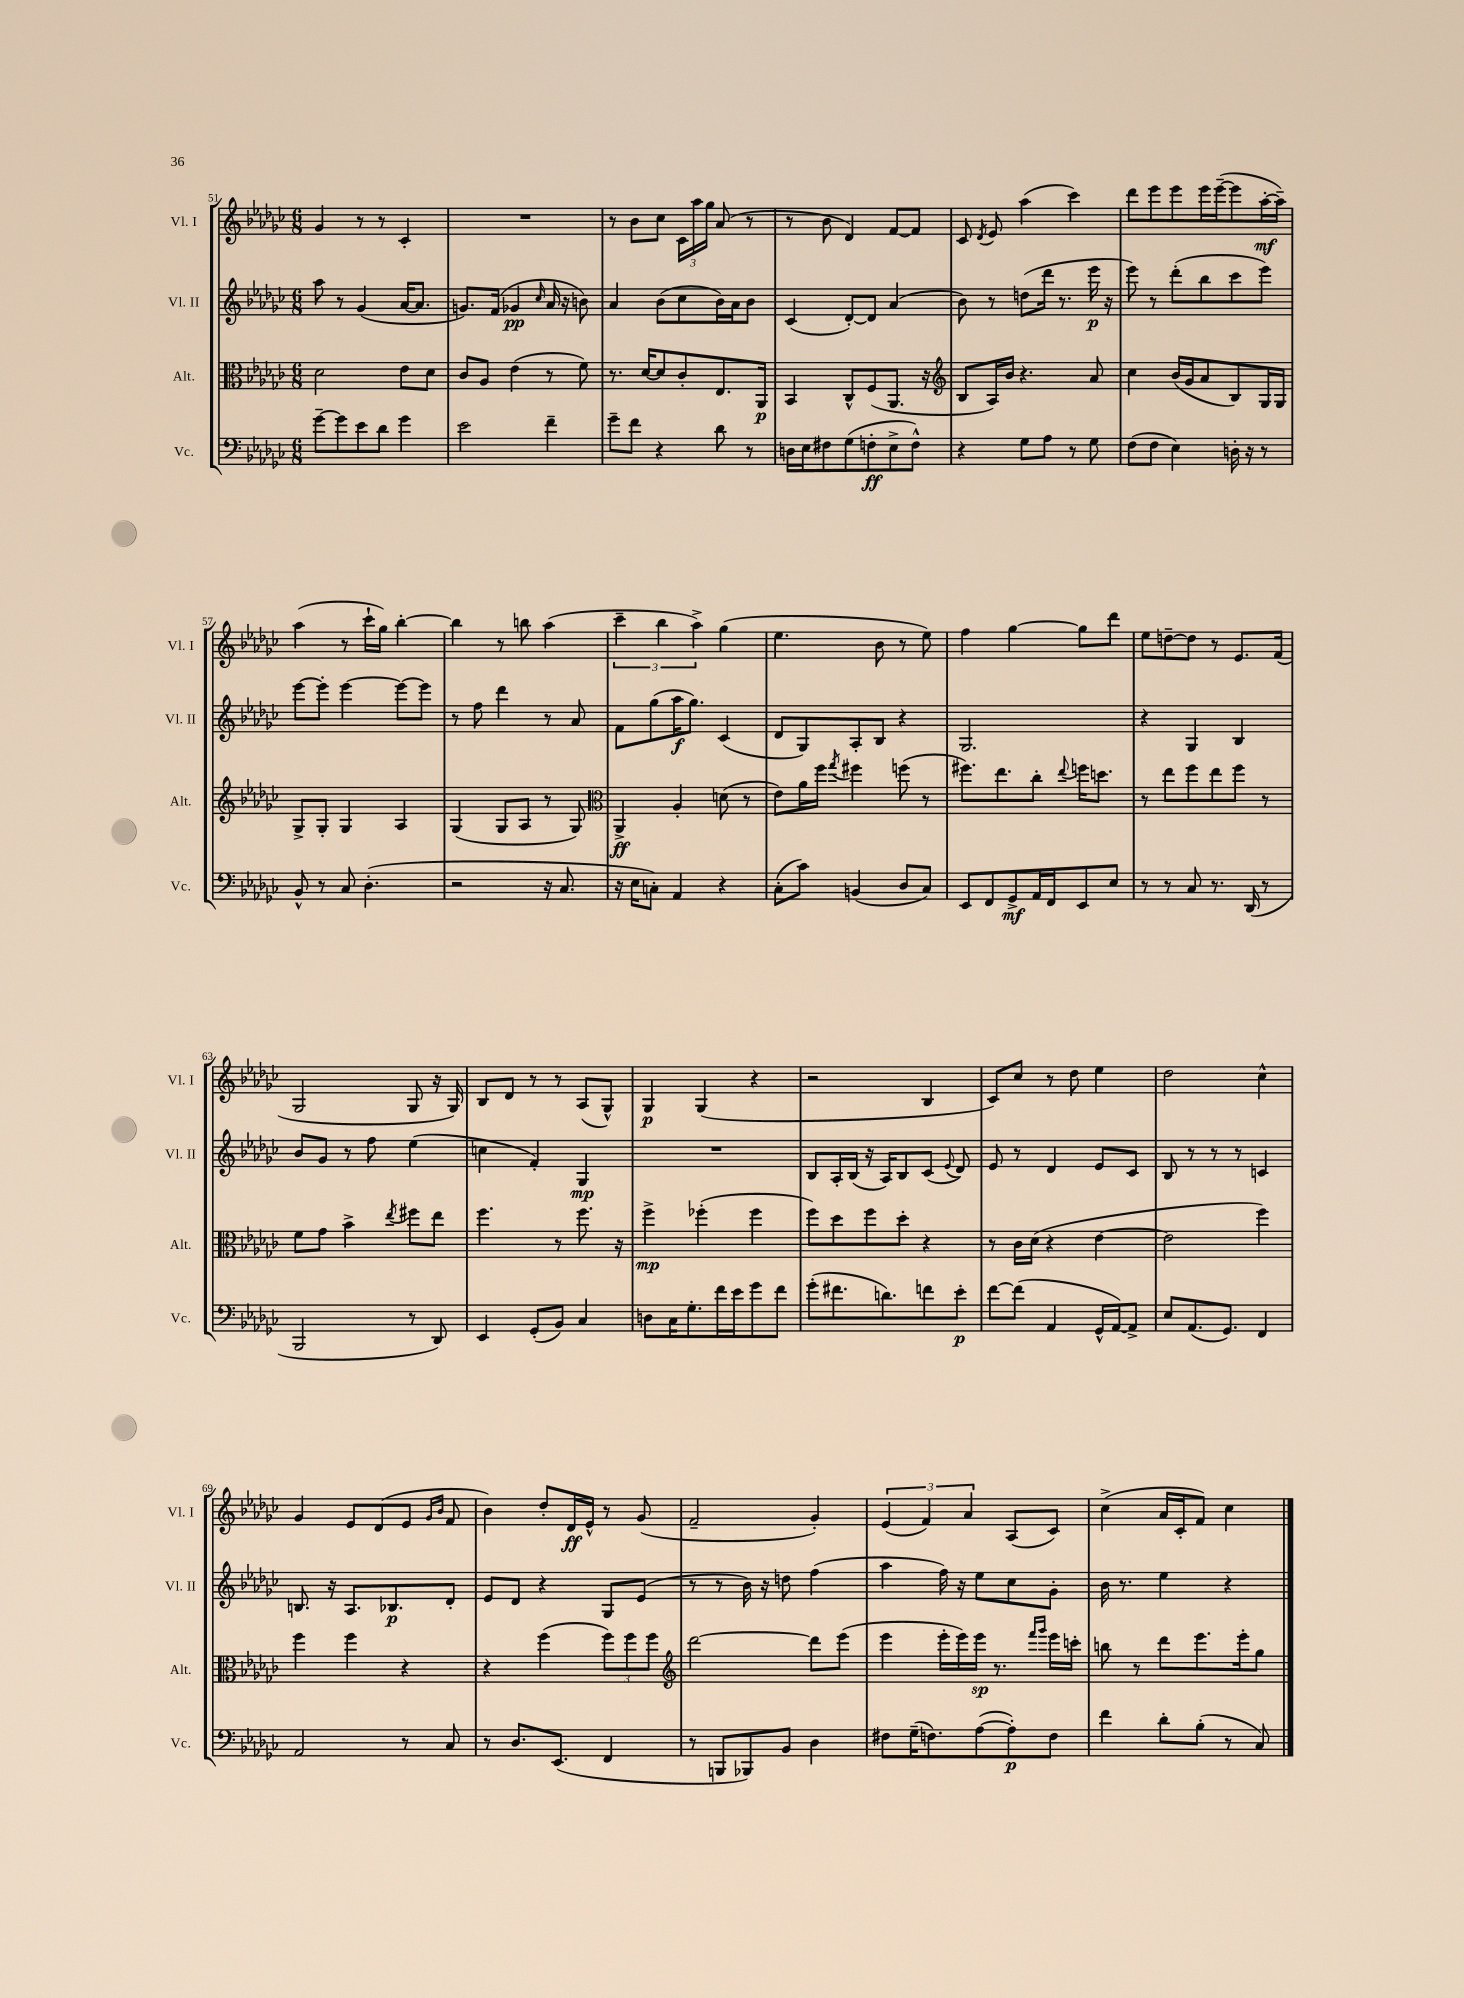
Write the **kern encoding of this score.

**kern	**kern	**kern	**kern
*staff4	*staff3	*staff2	*staff1
*clefF4	*clefC3	*clefG2	*clefG2
*k[b-e-a-d-g-c-]	*k[b-e-a-d-g-c-]	*k[b-e-a-d-g-c-]	*k[b-e-a-d-g-c-]
*M6/8	*M6/8	*M6/8	*M6/8
[8g-~	2d-	8aa-	4g-
8g-]	.	8r	.
8e-	.	(4g-	8r
8d-	.	.	8r
4g-	8e-	[16a-	4c-'
.	.	8.a-]	.
.	8d-	.	.
=	=	=	=
2e-	8c-	8.g)	2.r
.	8A-	.	.
.	.	(16f	.
.	(4e-	4g-	.
.	.	16qqcc-	.
4f~	8r	16a-	.
.	.	16r	.
.	8f)	8b)	.
=	=	=	=
8g-~	8.r	4a-	8r
8f	.	.	8b-
.	[16d-	.	.
4r	8d-]	(8b-	8cc-
.	8c-'	8cc-	24c-
.	.	.	24aa-
.	.	.	24gg-
8d-	8.E-	16b-)	(8a-
.	.	16a-	.
8r	.	8b-	8r
.	16AA-	.	.
=	=	=	=
16D	4BB-	(4c-	8r
16E-	.	.	.
8F#	.	.	8b-
(8G-	8C-^^	[8d-')	4d-)
8F'	(8F	8d-]	.
8E-^	8.AA-	(4a-	[8f
8F^^)	.	.	8f]
.	16r	.	.
=	=	=	=
*	*clefG2	*	*
4r	8B-	8b-)	8c-
.	.	.	8qd-
.	16A-)	8r	8e-
.	16b-	.	.
8G-	4.r	(8dd	(4aa-
8A-	.	16ddd-	.
.	.	8.r	.
8r	.	.	4ccc-)
8G-	8a-	16eee-	.
.	.	16r	.
=	=	=	=
(8F	4cc-	8eee-)	8ddd-
8F	.	8r	8eee-
4E-)	(16b-	(8ddd-'	8eee-
.	16g-	.	.
.	8a-	8bb-	16eee-
.	.	.	([16eee-~
16D'	8B-)	8ccc-	8eee-]
16r	.	.	.
8r	16G-	8eee-)	[16aa-'
.	16G-	.	16aa-~])
=	=	=	=
8BB-^^	8G-^	[8eee-	(4aa-
8r	8G-'	8eee-']	.
8C-	4G-	[4eee-	8r
(4.D-'	.	.	16ccc-`
.	.	.	16gg-)
.	4A-	8eee-_	[4bb-'
.	.	8eee-]	.
=	=	=	=
2r	(4G-	8r	4bb-]
.	.	8ff	.
.	8G-	4ddd-	8r
.	8A-	.	8bb
16r	8r	8r	(4aa-
8.C-	.	.	.
.	8G-)	8a-	.
=	=	=	=
*	*clefC3	*	*
16r	4AA-^	8f	6ccc-~
16E-	.	.	.
8C')	.	(8gg-	.
.	.	.	6bb-
4AA-	4A-'	16aa-	.
.	.	8.gg-)	.
.	.	.	6aa-^)
4r	(8d	(4c-	(4gg-
.	8r	.	.
=	=	=	=
(8C-'	8e-)	8d-	4.ee-
8c-)	16a-	8G-)	.
.	16ff	.	.
.	8qgg-	.	.
(4BB	4ff#	8A-'	.
.	.	8B-	8b-
8D-	(8ff	4r	8r
8C-)	8r	.	8ee-)
=	=	=	=
8EE-	8.ff#)	2.G-	4ff
8FF	.	.	.
.	8.ee-	.	.
8GG-^	.	.	[4gg-
16AA-	8cc-'	.	.
16FF	.	.	.
.	8qqee-	.	.
8EE-	16ff	.	8gg-]
.	8.dd	.	.
8E-	.	.	8ddd-
=	=	=	=
8r	8r	4r	8ee-
8r	8ee-	.	[8dd~
8C-	8ff	4G-	8dd]
8.r	8ee-	.	8r
.	8ff	4B-	8.e-
(16DD-	.	.	.
8r	8r	.	.
.	.	.	(16f
=	=	=	=
2BBB-	8f	8b-	2G-
.	8g-	8g-	.
.	4b-^	8r	.
.	.	8ff	.
.	8qee-	.	.
8r	8ff#	(4ee-	8G-
8DD-)	8ee-	.	16r
.	.	.	16G-)
=	=	=	=
4EE-	4.ff	4cc	8B-
.	.	.	8d-
(8GG-'	.	4f')	8r
8BB-)	8r	.	8r
4C-	8.ff	4G-	(8A-
.	.	.	8G-^^)
.	16r	.	.
=	=	=	=
8D	4ff^	2.r	4G-
16C-	.	.	.
8.G-'	.	.	.
.	(4ff-'	.	(4G-
16f	.	.	.
16e-	.	.	.
8g-	4ff-	.	4r
8f	.	.	.
=	=	=	=
(8g-'	8ff)	8B-	2r
8.f#	8dd-	16A-'	.
.	.	(16B-	.
.	8ff	16r	.
8.d)	.	16A-)	.
.	8dd-'	8B-	.
8f	4r	(8c-	4B-
.	.	8qqe-	.
8e-'	.	8d-)	.
=	=	=	=
[8f	8r	8e-	8c-)
(8f]	16c-	8r	8cc-
.	(16d-	.	.
4AA-	4r	4d-	8r
.	.	.	8dd-
16GG-^^	[4e-	8e-	4ee-
[16AA-)	.	.	.
8AA-^]	.	8c-	.
=	=	=	=
8E-	2e-]	8B-	2dd-
(8.AA-	.	8r	.
.	.	8r	.
8.GG-)	.	.	.
.	.	8r	.
4FF	4ff)	4c	4cc-^^
=	=	=	=
2AA-	4ff	8.B	4g-
.	.	16r	.
.	4ff	8.A-	8e-
.	.	.	(8d-
.	.	8.B-	.
8r	4r	.	8e-
.	.	.	16qqg-
.	.	.	16qqb-
8C-	.	8d-'	8f
=	=	=	=
8r	4r	8e-	4b-)
8.D-	.	8d-	.
.	(4ff	4r	8dd-'
(8.EE-	.	.	.
.	.	.	16d-
.	.	.	16e-^^
4FF	12ff)	8G-	8r
.	12ff	.	.
.	.	(8e-	(8g-
.	12ff	.	.
=	=	=	=
*	*clefG2	*	*
8r	[2ddd-	8r	2f~
8BBB	.	8r	.
8BBB-)	.	16b-)	.
.	.	16r	.
8BB-	.	8dd	.
4D-	8ddd-]	(4ff	4g-')
.	(8eee-	.	.
=	=	=	=
8F#	4eee-	4aa-	(6e-
(16G-~	.	.	.
.	.	.	6f)
8.F)	.	.	.
.	16eee-'	16ff)	.
.	16eee-)	16r	.
.	.	.	6a-
([8A-	16eee-	8ee-	.
.	8.r	.	.
8A-'])	.	8cc-	(8A-
.	16qqfff	.	.
.	16qqggg-	.	.
8F	16eee-	8g-'	8c-)
.	16ccc'	.	.
=	=	=	=
4f	8bb	16b-	(4cc-^
.	.	8.r	.
.	8r	.	.
8d-'	8ddd-	4ee-	16a-
.	.	.	16c-'
(8B-'	8.eee-	.	8f)
8r	.	4r	4cc-
.	16eee-'	.	.
8C-)	8gg-	.	.
==	==	==	==
*-	*-	*-	*-
